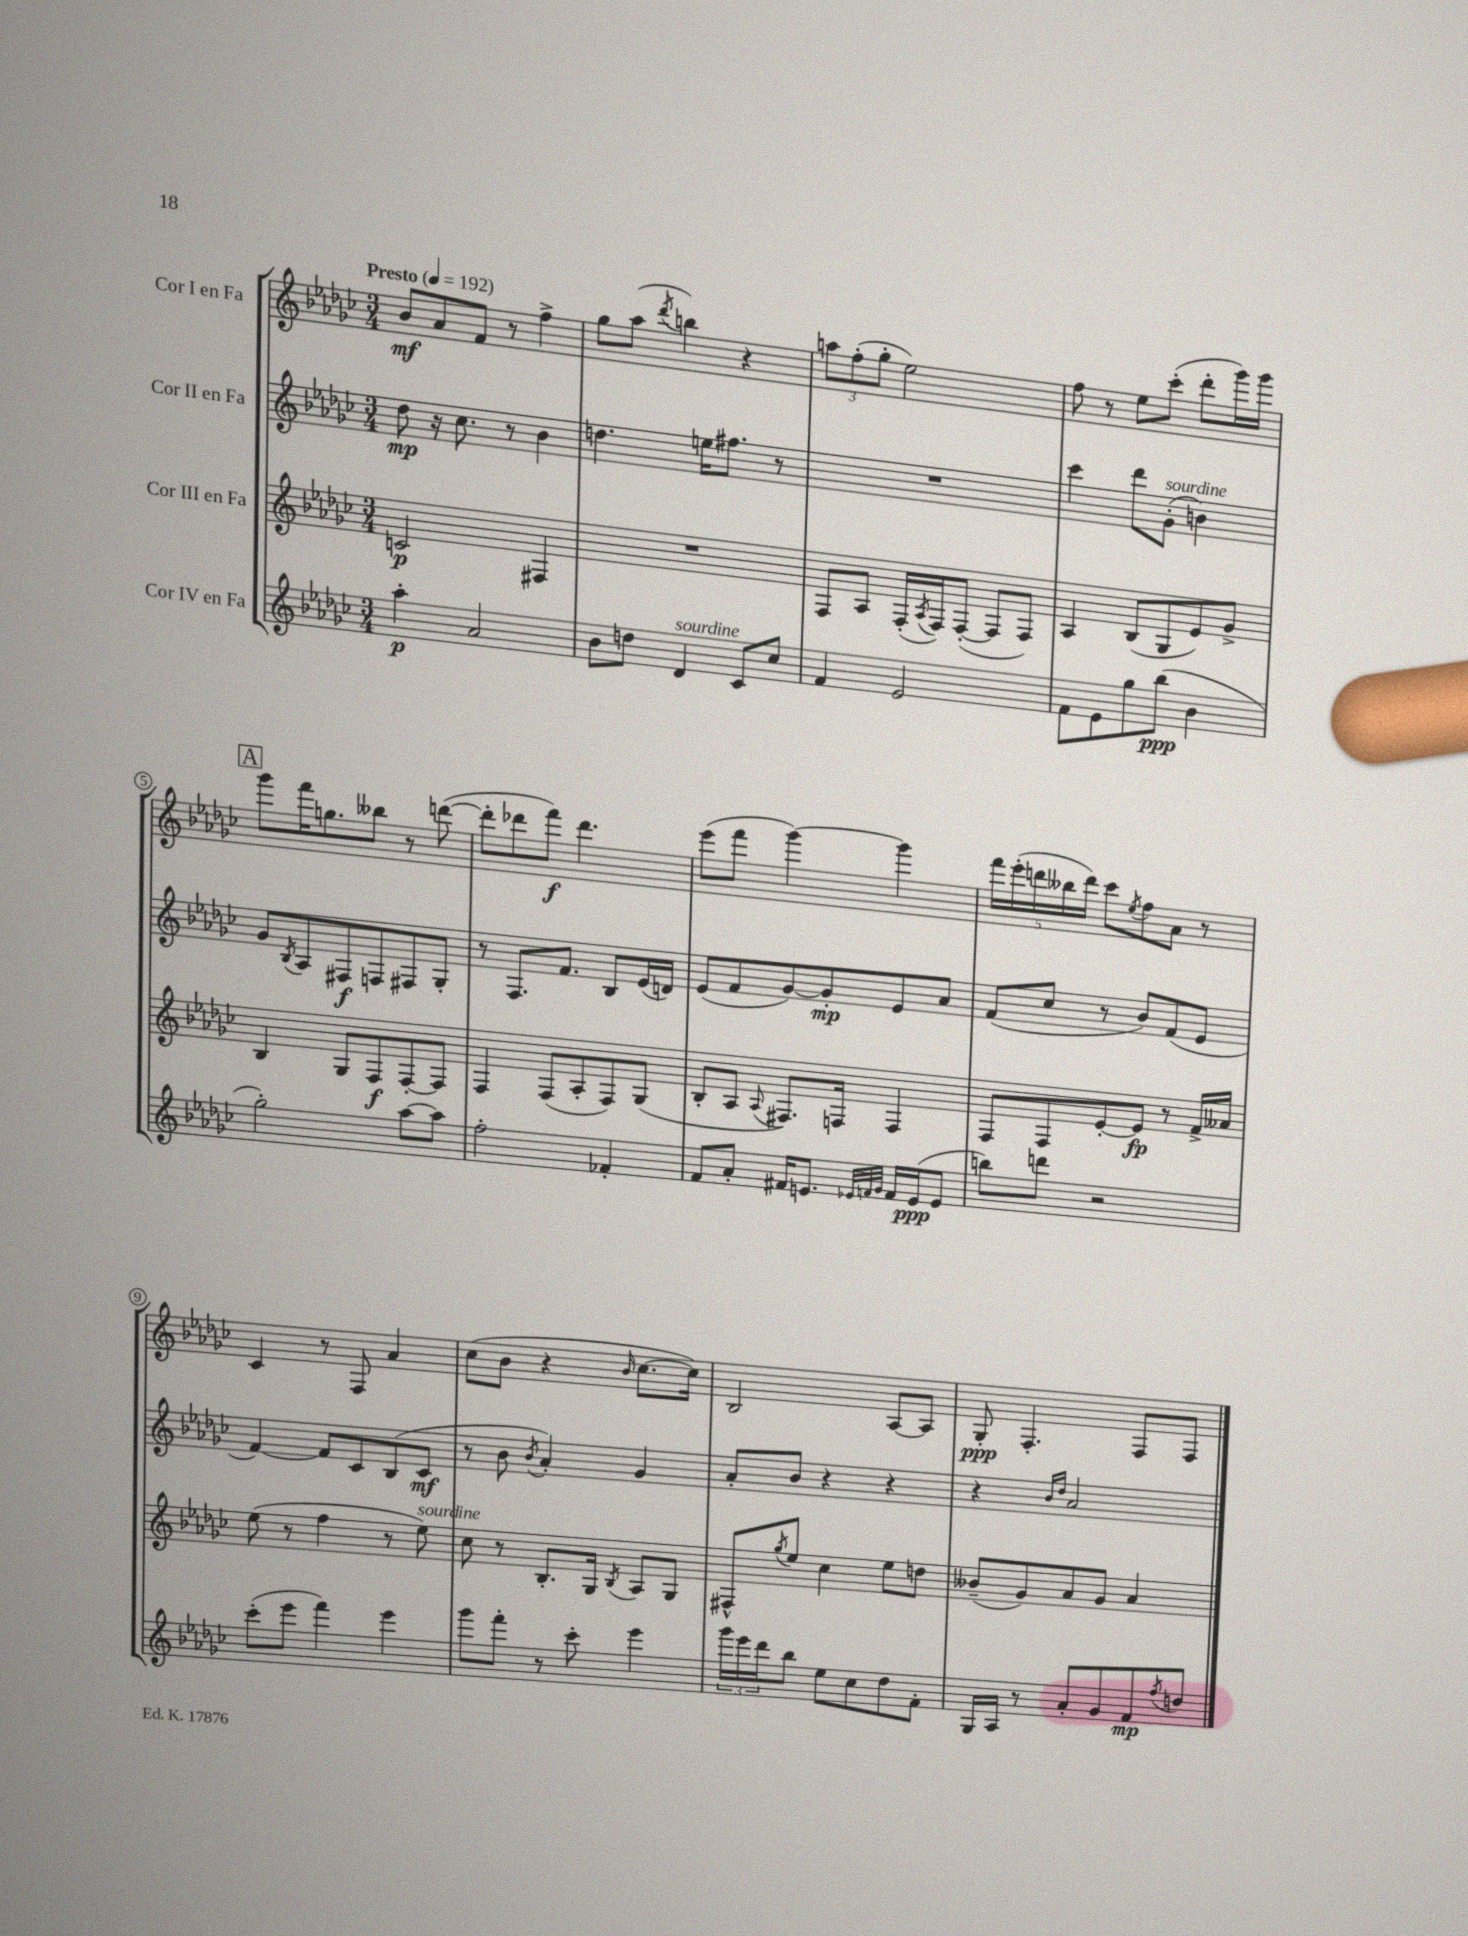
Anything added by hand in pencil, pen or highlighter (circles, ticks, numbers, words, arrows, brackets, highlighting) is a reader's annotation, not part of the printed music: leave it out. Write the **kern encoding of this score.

**kern	**kern	**kern	**kern
*staff4	*staff3	*staff2	*staff1
*clefG2	*clefG2	*clefG2	*clefG2
*k[b-e-a-d-g-c-]	*k[b-e-a-d-g-c-]	*k[b-e-a-d-g-c-]	*k[b-e-a-d-g-c-]
*M3/4	*M3/4	*M3/4	*M3/4
*MM192	*MM192	*MM192	*MM192
4aa-'	2c	8dd-	8b-
.	.	16r	8a-
.	.	8.cc-	.
2a-	.	.	8f
.	.	8r	8r
.	4F#	4b-	4ff^
=	=	=	=
8b-	2.r	4.dd	8gg-
8dd	.	.	(8aa-
.	.	.	8qddd-
4d-	.	.	4bb)
.	.	16ee	.
.	.	8.ff#	.
8c-	.	.	4r
8cc-	.	8r	.
=	=	=	=
4f	8F	2.r	12aa
.	.	.	(12ff'
.	8A-	.	.
.	.	.	12gg-'
2e-	(16F'	.	2ee-)
.	8qA-	.	.
.	16F)	.	.
.	([8F'	.	.
.	8F]	.	.
.	8F)	.	.
=	=	=	=
8f	4A-	4ccc-	8ff
8e-	.	.	8r
8gg-	(8B-	8ddd-	8ee-
(8bb-	8G-	(8g-'	(8ccc-'
4b-	8e-)	4b)	8ddd-'
.	8g-^	.	16ggg-)
.	.	.	16ggg-
=	=	=	=
2gg-')	4B-	8g-	8ggg-
.	.	8qB-	.
.	.	8A-	16fff
.	.	.	8.gg
.	8G-	8F#	.
.	8F	8F	8bb--
[8aa-	[8F'	8F#	8r
8aa-]	8F]	8G-'	([8ddd
=	=	=	=
2ff'	4F	8r	8ddd']
.	.	8.F	8ddd-
.	(8F	.	8fff)
.	.	8.f	.
.	8A-'	.	4.ddd-
4f-'	8F)	8B-	.
.	(8G-	(16e-	.
.	.	16d)	.
=	=	=	=
8f	8B-'	(8e-	(8eee-
8a-'	8A-	8f	8fff
.	8qqA-	.	.
16f#	8.F#)	[8g-)	[4ggg-)
8.e	.	.	.
.	.	8g-']	.
.	16F	.	.
32qqe-	.	.	.
32qqf	.	.	.
32qqg-	.	.	.
16f	4F	8e-	4ggg-]
(16e-	.	.	.
8e-	.	8a-	.
=	=	=	=
8bb)	8F	(8f	20fff
.	.	.	(20eee-'
.	.	.	20ddd
8ddd	8F	8cc-	.
.	.	.	20bb--
.	.	.	20ddd)
2r	[8e-'	8r	8ccc-
.	.	.	8qee-
.	8e-]	8b-)	8ff
.	8r	(8f	8a-
.	16f^	8e-	8r
.	16a--	.	.
=	=	=	=
(8ccc-'	(8ee-	[4f)	4c-
8eee-	8r	.	.
4fff)	4ff	8f]	8r
.	.	8c-	8F
4eee-	8r	(8B-	4a-
.	8ee-)	8c-	.
=	=	=	=
8ggg-	8cc-	8r	(8cc-
8fff'	8r	8b-	8b-
.	.	8qb-	.
8r	8.B-'	4a-')	4r
8ccc-'	.	.	.
.	16G-	.	.
.	8qB-	.	16qqb-
4eee-	8A-	4g-	[8.cc-
.	8G-	.	.
.	.	.	16cc-])
=	=	=	=
24ggg-	8F#^^	8a-'	2B-
24eee-	.	.	.
24ddd-	.	.	.
.	8qgg-	.	.
8bb-	8ee-	8b-	.
8ee-	4cc-	4r	.
8cc-	.	.	.
8dd-	8ee-	4r	[8A-
8f'	8dd	.	8A-]
=	=	=	=
16G-	(8b--~	4r	8G-'
16A-	.	.	.
8r	8g-)	.	4.F'
.	.	16qqb-	.
.	.	16qqdd-	.
8a-'	8a-	2a-	.
8g-	8g-	.	.
8f	4a-	.	8F
8qff	.	.	.
8dd	.	.	8F
==	==	==	==
*-	*-	*-	*-
